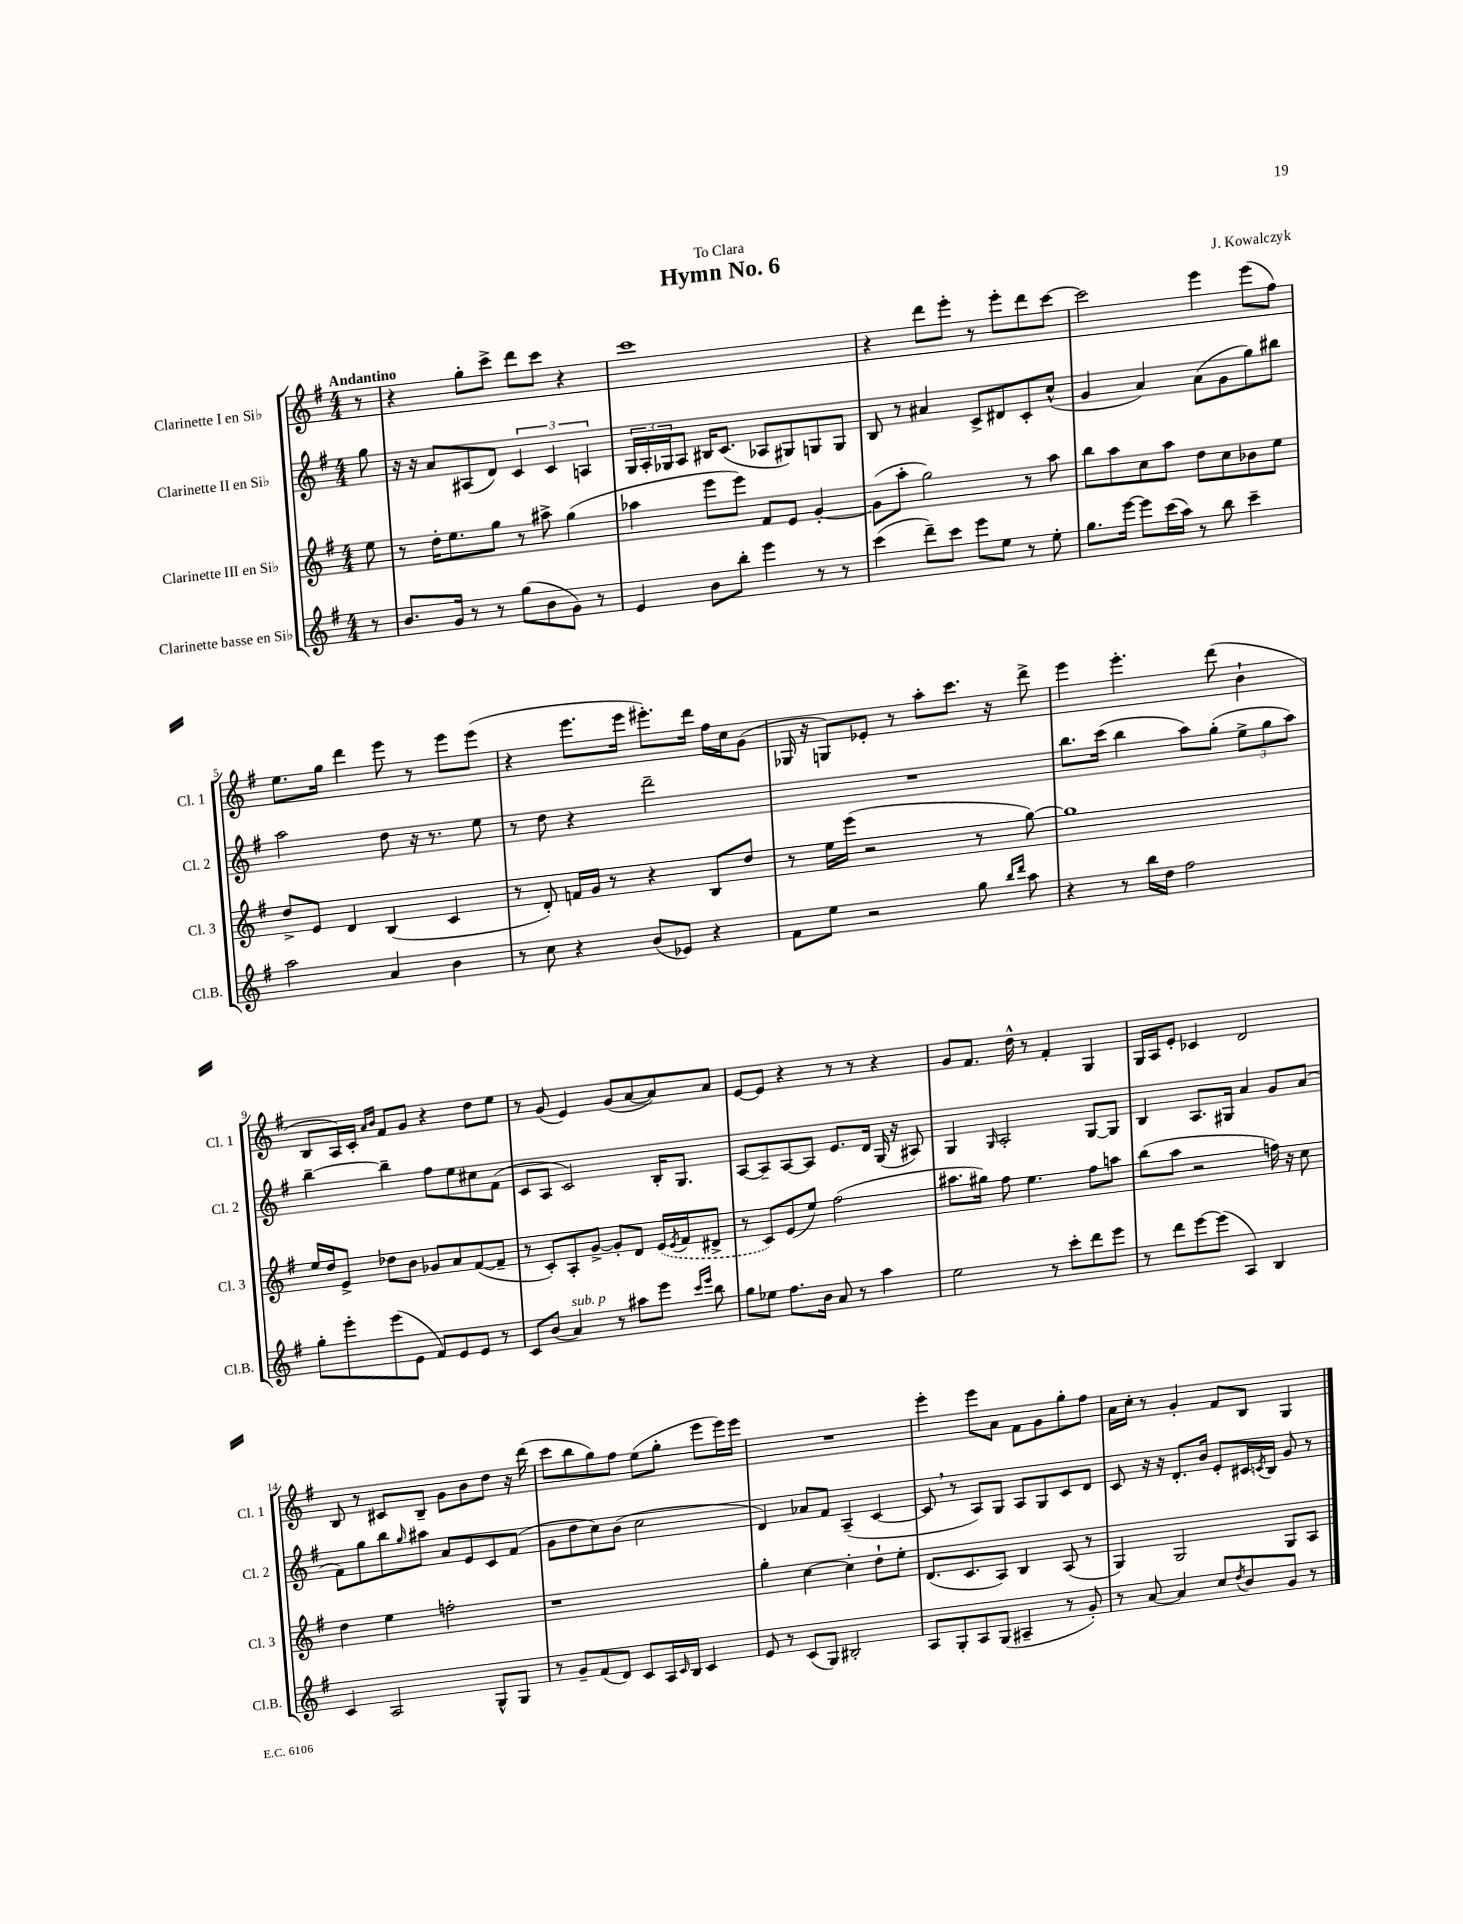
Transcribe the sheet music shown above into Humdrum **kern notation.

**kern	**kern	**kern	**kern
*staff4	*staff3	*staff2	*staff1
*clefG2	*clefG2	*clefG2	*clefG2
*k[f#]	*k[f#]	*k[f#]	*k[f#]
*M4/4	*M4/4	*M4/4	*M4/4
8r	8ee	8gg	8r
=	=	=	=
8.b	8r	16r	4r
.	.	16r	.
.	16dd'	8a	.
16g	8.ee	.	.
8r	.	(8A#	8gg'
8r	8gg	8d)	8ccc^
(8gg	8r	6c	8ddd
8b	8aa#^	.	8ccc
.	.	6c	.
8g)	(4gg	.	4r
.	.	6A	.
8r	.	.	.
=	=	=	=
4e	4aa-	24G	1ccc
.	.	24A'	.
.	.	24G-	.
.	.	8A	.
8b	8eee	16B#	.
.	.	(8.c	.
8bb'	8eee)	.	.
4eee	8f#	8A-	.
.	8e	8G#)	.
8r	[4g'	8G	.
8r	.	8G	.
=	=	=	=
(4ccc	(8g]	8B	4r
.	8aa'	8r	.
8ddd~)	2gg)	4a#	8ddd
8ccc	.	.	8eee'
8eee	.	8c^	8r
8ee	.	8d#	8eee'
8r	8r	8c'	8ddd
8ee'	8aa	(8cc^^	[8ccc
=	=	=	=
8.gg	8bb	4g	2ccc]
.	8aa	.	.
[16eee	.	.	.
8eee]	8cc	4a)	.
(16ccc	8aa	.	.
16aa)	.	.	.
8r	8dd	(8a	4eee
8bb	8cc	8g	.
4ccc~	8b-	8gg)	(8eee
.	8ee	8bb#	8ff#)
=	=	=	=
2aa	8dd^	2aa	8.ee
.	8e	.	.
.	.	.	16gg
.	4d	.	4ddd
4a	(4B	8dd	8eee
.	.	16r	8r
.	.	8.r	.
4b	4c	.	8eee
.	.	8ee	(8eee
=	=	=	=
8r	8r	8r	4r
8cc	8d')	8dd	.
4r	16f	4r	8.eee
.	16g	.	.
.	8r	.	.
.	.	.	16eee
(8b	4r	2ddd~	8.eee#')
8e-)	.	.	.
.	.	.	16ddd
4r	8B	.	16ff#
.	.	.	16cc
.	8dd	.	(8g
=	=	=	=
8f#	8r	1r	16G-
.	.	.	16r
8ee	16ee	.	8G)
.	(16eee	.	.
2r	2r	.	8e-'
.	.	.	8r
.	.	.	8aa'
.	.	.	8.ccc
8gg	8r	.	.
.	.	.	16r
16qqbb	.	.	.
16qqddd	.	.	.
8aa	[8gg)	.	8ddd^
=	=	=	=
4r	1gg]	8.bb	4eee
.	.	(16ccc	.
8r	.	4bb	4.eee'
16bb	.	.	.
16dd	.	.	.
2ff#	.	8aa)	.
.	.	(8gg'	(8ddd
.	.	12ee^	4b`
.	.	12gg	.
.	.	12aa)	.
=	=	=	=
8gg'	16ee	[4bb~	8B
.	16dd	.	.
8eee'	8e^	.	16A)
.	.	.	16c'
.	.	.	16qqa
.	.	.	16qqb
(8eee	8dd-	4bb~]	8f#
8e	8b	.	8g
8f#)	8g-	8ff#	4r
8e	8a	8ee	.
8e	([8f#	8cc#	8dd
8r	8f#~]	(8f#	8ee
=	=	=	=
8c	8r	8c	8r
(8b	8c')	8A	(8g
4a)	8A'	2c)	4e)
.	[8g^	.	.
8r	8g']	.	(8g
8aa#	8d	.	[8a
8eee	(16e	16B'	8a])
.	8qe	.	.
.	16f#	8.G	.
16qqccc	.	.	.
16qqeee	.	.	.
8bb	8d#^	.	8a
=	=	=	=
8gg	8r	[8A	[8e
8ee-	8c)	8A~]	8e]
8.ff#	(8e	[8A	4r
.	8ee)	8A]	.
16b	.	.	.
8a	(2ff#	8.e	8r
8r	.	.	8r
.	.	16d	.
4aa	.	(16G	4r
.	.	16r	.
.	.	8A#)	.
=	=	=	=
2ee	8.aa#	4G	8g
.	.	.	8.f#
.	16gg#)	.	.
.	.	16qqG	.
.	8ff#	2A'	.
.	.	.	16dd^^
.	4.ee	.	8r
8r	.	.	4f#'
8ccc'	.	.	.
8ddd	8ff#	[8G	4G
8eee	8aa	8G]	.
=	=	=	=
8r	(8bb	4B	16G
.	.	.	16A
8ddd	8aa	.	8e'
[8eee	2r	8.A	4c-
(8eee]	.	.	.
.	.	16G#	.
4A)	.	4a	2d
4B	16ff)	8g	.
.	16r	.	.
.	8cc	(8a	.
=	=	=	=
4c	4dd	8f#)	8B
.	.	8gg	8r
2A	4ee	8bb	8c#
.	.	16qqgg	.
.	.	8aa#	8B~
.	2ff'	8a	8g
.	.	8e	8b
8G^^	.	8c	8dd
8G	.	(8f#	16r
.	.	.	(16ddd
=	=	=	=
8r	1r	8g	8ccc
8g~	.	8dd	8bb
(8f#	.	8cc)	8gg)
8d)	.	(8b	8ff#
8c	.	2cc	(8ee
16A	.	.	8gg'
16qqc	.	.	.
16B	.	.	.
4c	.	.	8eee
.	.	.	16eee)
.	.	.	16eee
=	=	=	=
8e	4gg'	4d)	1r
8r	.	.	.
(8c	[4cc	8a-	.
8G)	.	8f#	.
2B#'	4cc']	(4A~	.
.	8dd`	[4c	.
.	8ee'	.	.
=	=	=	=
8A	(8.d	8c]	4eee'
8G'	.	8r	.
.	8.c	.	.
8A	.	8A)	8eee
(8G	8A)	8G	8a
4A#~	4B	8A	8f#
.	.	8G	8g
8r	(8A	8c	8gg'
8g')	8r	8d	8ff#
=	=	=	=
8r	4G)	8c	16a
.	.	.	16cc'
[8a	.	16r	8r
.	.	16r	.
4a]	2G	8.d'	4g'
.	.	16b	.
8cc	.	8e'	8f#
8qdd	.	.	.
8b	.	16c#	8B
.	.	8qc	.
.	.	16B	.
8g	8G	8g	4G
8r	8A	8r	.
==	==	==	==
*-	*-	*-	*-
